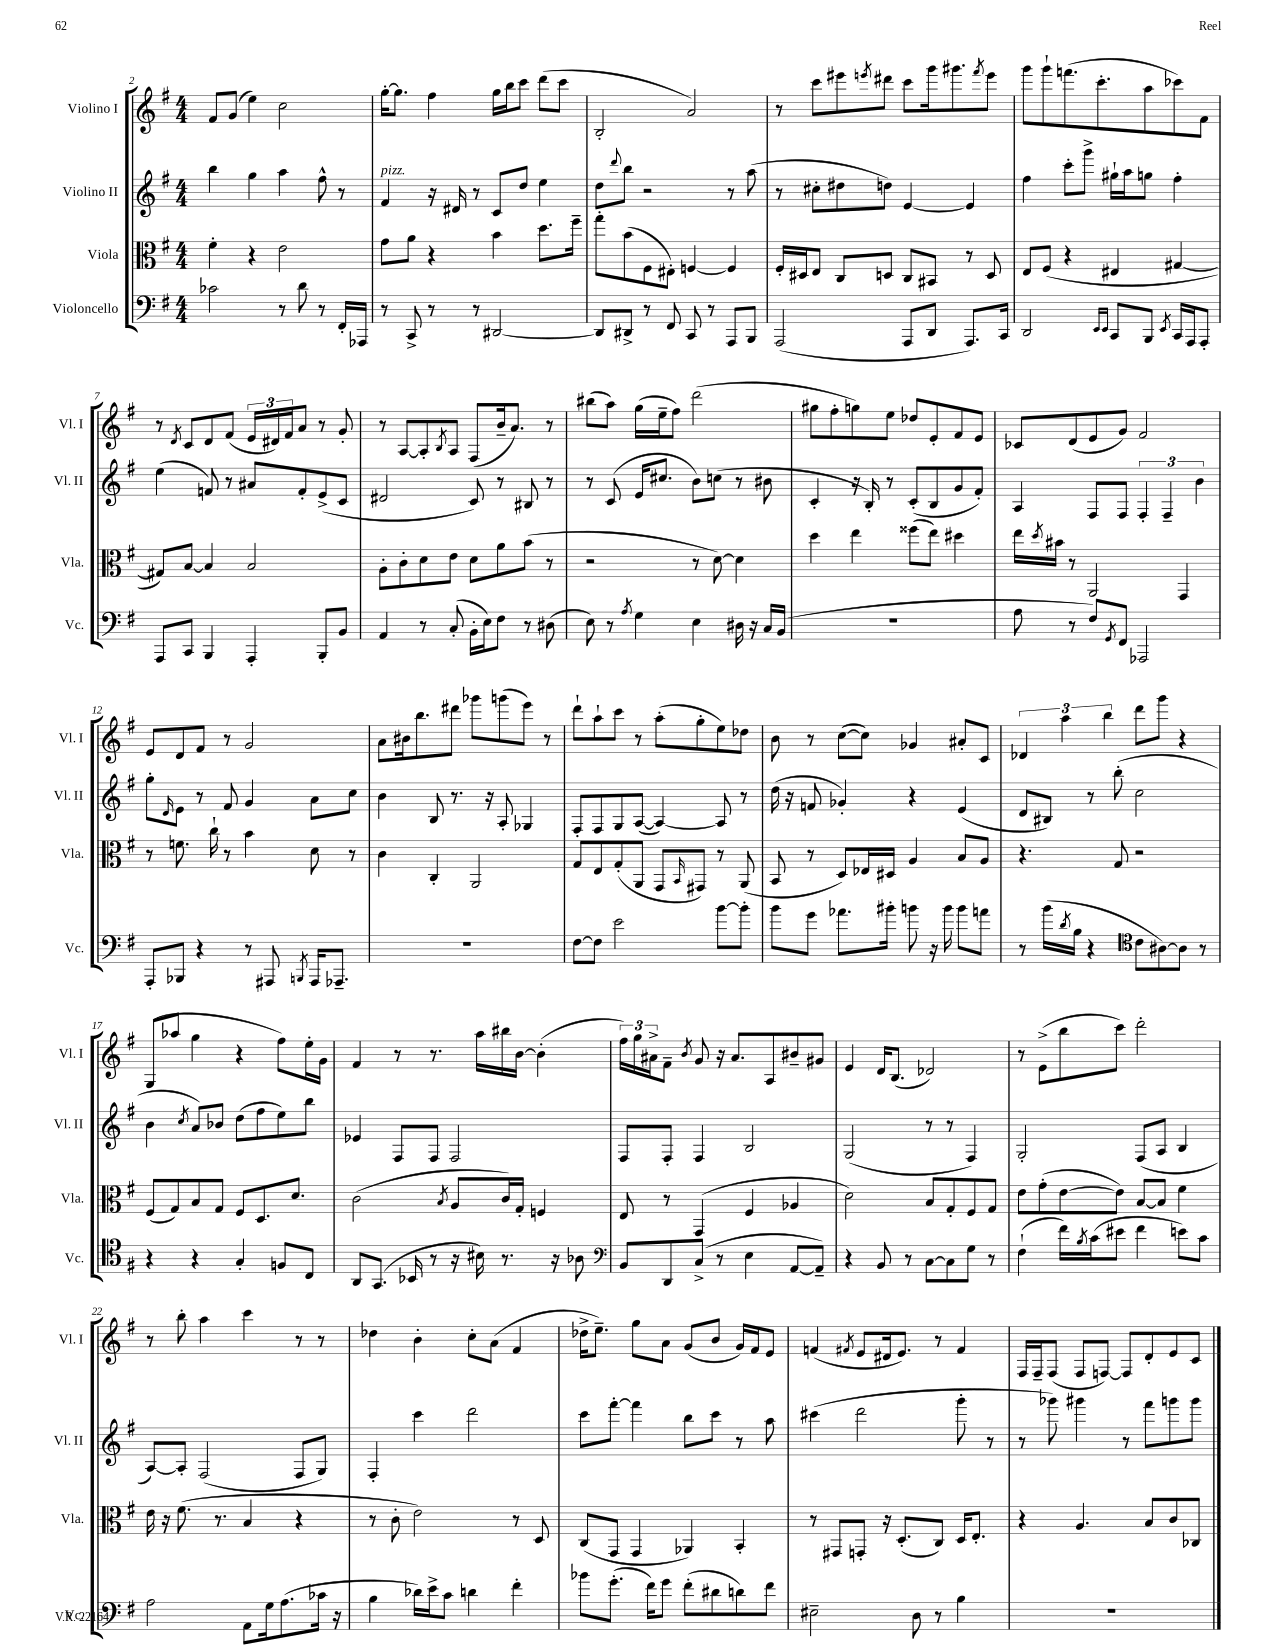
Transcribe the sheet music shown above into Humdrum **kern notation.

**kern	**kern	**kern	**kern
*part4	*part3	*part2	*part1
*staff4	*staff3	*staff2	*staff1
*I"Violoncello	*I"Viola	*I"Violino II	*I"Violino I
*I'Vc.	*I'Vla.	*I'Vl. II	*I'Vl. I
*clefF4	*clefC3	*clefG2	*clefG2
*k[f#]	*k[f#]	*k[f#]	*k[f#]
*M4/4	*M4/4	*M4/4	*M4/4
=2	=2	=2	=2
2c-X\	4f#'\	4bb\	8f#/L
.	.	.	(8g/J
.	4r	4gg\	4ee\)
8r	2e\	4aa\	2cc\
8d\	.	.	.
8r	.	8ff#^^\	.
16FF#'/LL	.	8r	.
16AAA-X/JJ	.	.	.
=3	=3	=3	=3
!	!	!LO:TX:a:i:t=pizz.	!
8r	8g\L	4f#/	[16gg'\KL
.	.	.	8.gg\J]
8CC^/	8a\J	.	.
8r	4r	16r	4ff#\
.	.	16d#X/	.
8r	.	8r	.
[2DD#X/	4b\	8c/L	16gg\LL
.	.	.	16bb\J
.	.	8dd/J	8ccc\J
.	8.dd\L	4ee\	(8ddd\L
.	.	.	8ccc\J
.	16ff#~\Jk	.	.
=4	=4	=4	=4
8DD#/L]	8gg'\L	8dd\L	2B'/
.	.	8qqddd/	.
8DD#X^/J	(8b\	8bb\J	.
8r	8F#\	2r	.
8FF#/	8E#X'\J)	.	.
8CC/	[4Fn/	.	2a/)
8r	.	.	.
8AAA/L	4F/]	8r	.
8BBB/J	.	(8aa\	.
=5	=5	=5	=5
(2AAA/	16F#'/LL	8r	8r
.	16D#X/J	.	.
.	8E/J	8cc#X'\L	8ccc\L
.	8C/L	8dd#X\	8eee#X\
.	.	.	8qeeen/
.	8Dn/J	8ddn\J)	8ddd#X\J
8AAA/L	8C/L	[4e/	8ccc\L
8DD/J	8BB#X/J	.	16ggg\k
.	.	.	8.ggg#X\
8.AAA/L)	8r	4e/]	.
.	.	.	8qfff#/
.	8D/	.	8eee\J
16CC/Jk	.	.	.
=6	=6	=6	=6
2DD/	8E/L	4ff#\	8ggg\L
.	(8F#/J	.	8ggg`\
.	4r	8ccc'\L	(8.fffn\
.	.	8ggg^\J	.
.	.	.	8.ccc'\
16qqEE/LL	.	.	.
16qqEE/JJ	.	.	.
8CC/L	4E#X/	16gg#X`\LL	.
.	.	16aa\J	.
8BBB/J	.	8ggn\J	8aa\
8qEE/	.	.	.
16CC/LL	[4G#X/	4ff#'\	8ccc-X\)
16AAA/J	.	.	.
8AAA'/J	.	.	8f#\J
!!LO:LB:g=z
=7	=7	=7	=7
8AAA/L	8G#X/L])	(4ee\	8r
.	.	.	8qd/
8CC/J	[8B/J	.	8c/L
4BBB/	4B/]	8fn/)	8d/
.	.	8r	(8f#/J
4AAA'/	2B/	8a#X/L	24e/LL
.	.	.	24d#X/)
.	.	.	24f#/J
.	.	8f'/	8a/J
8BBB'/L	.	(8e^/	8r
8BB/J	.	8c/J	8g'/
=8	=8	=8	=8
4AA/	8A'\L	2d#X/	8r
.	8c'\	.	[8A/L
8r	8d\	.	8A'/]
.	.	.	8qB/
(8C'/	8e\J	.	8A/J
16BB'\LL	8d\L	8c/)	(8F#/L
16E\J)	.	.	.
8F#\J	8a\	8r	16b~/k
.	.	.	8.a/J)
8r	(8b\J	8B#X/	.
(8D#X\	8r	8r	8r
=9	=9	=9	=9
8E\)	2r	8r	(8bb#X\L
8r	.	(8c/	8aa\J)
8qA/	.	.	.
4G\	.	16e/KL	(16gg\LL
.	.	8.cc#X/J	16ee~\J
.	.	.	8ff#\J)
4E\	8r	8b\L)	(2ddd\
.	[8d\)	(8ccn\J	.
16D#X\	4d\]	8r	.
16r	.	.	.
16C/LL	.	8b#X\	.
(16BB/JJ	.	.	.
=10	=10	=10	=10
1r	4dd\	4c'/	8gg#X\L
.	.	.	8ff#'\
.	4ee\	16r	8ggn\)
.	.	16B'/)	.
.	.	8r	8ee\J
.	(8ff##X\L	(8c'/L	8dd-X/L
.	8ee\J)	8B/	8e'/
.	4dd#X\	8g/	8f#/
.	.	8f#'/J)	8e/J
=11	=11	=11	=11
8A\	16ee\LL	4A/	8c-X/L
.	8qdd/	.	.
.	16b#X\JJ	.	.
8r	8r	.	(8d/
8F#/L)	2AA/	8F#/L	8e/
8qGG/	.	.	.
8FF#/J	.	8F#/J	8g/J)
2AAA-X/	.	6F#'/	2f#/
.	.	6F#~/	.
.	4GG/	.	.
.	.	6b\	.
!!LO:LB:g=z
=12	=12	=12	=12
8AAA'/L	8r	8gg'\L	8e/L
.	.	16qqd/	.
8BBB-X/J	8.fn\	8e\J	8d/
4r	.	8r	8f#/J
.	16cc`\	.	.
.	8r	8f#/	8r
8r	4b\	4g/	2g/
8AAA#X/	.	.	.
8qBBBn/	.	.	.
16AAA#/KL	8d\	8a\L	.
8.AAA-X~/J	.	.	.
.	8r	8cc\J	.
=13	=13	=13	=13
1r	4c\	4b\	8a\L
.	.	.	16b#X\k
.	.	.	8.bb\
.	4C'/	8B/	.
.	.	8.r	8ddd#X\J
.	2AA/	.	8ggg-X\L
.	.	16r	.
.	.	8A'/	(8gggn\
.	.	4G-X/	8eee\J)
.	.	.	8r
=14	=14	=14	=14
[8F#\L	8G/L	8F#'/L	8ddd`\L
8F#\J]	8E/	8F#/	8aa`\
2e\	(8G'/	8G/	8ccc\J
.	8AA/J	([8A/J	8r
.	8GG/L	4A/_)	(8aa'\L
.	16qqBB/	.	.
.	8GG#X/J)	.	8gg'\
[8b\L	8r	8A/]	8ee\)
8b'\J]	(8AA/	8r	8dd-X\J
=15	=15	=15	=15
8b\L	8BB/	(16dd\	8b\
.	.	16r	.
8g\J	8r	8fn/	8r
8.a-X\L	8D/L)	4g-X'/)	([8cc\L
.	16E-X/L	.	8cc\J])
16b#X'\Jk	16D#X/JJ	.	.
8bn\	4A/	4r	4g-X/
16r	.	.	.
16b\	.	.	.
8b\L	8B/L	(4e/	8a#X'/L
8an\J	8A/J	.	8c/J
=16	=16	=16	=16
8r	4.r	8d/L	6d-X/
(16b\LL	.	8B#X/J)	.
.	.	.	6aa\
8qd/	.	.	.
16B\JJ	.	.	.
4r	.	8r	.
.	.	.	6bb\
.	8G/	(8bb'\	.
*clefC4	*	*	*
8c\L	2r	2cc\	8ddd\L
[8A#X\)	.	.	8ggg\J
8A#\J]	.	.	4r
8r	.	.	.
!!LO:LB:g=z
=17	=17	=17	=17
4r	(8F#/L	4b\	(8G/L
.	8G/)	.	8aa-X/J
.	.	8qcc/	.
4r	8B/	8a/L)	4gg\
.	8G/J	8b-X/J	.
4G'/	8F#/L	(8dd\L	4r
.	8.D/	8ff#\	.
8Fn/L	.	8ee\)	8ff#\L)
.	8.d/J	.	.
8C/J	.	8bb\J	16ee'\L
.	.	.	16g\JJ
=18	=18	=18	=18
8AA/L	(2c\	4e-X/	4f#/
(8.GG/J	.	.	.
.	.	8F#/L	8r
16BB-X/	.	.	.
8r	.	8F#/J	8.r
.	8qB/	.	.
16r	8A/L	2F#/	.
16B#X\)	.	.	16aa\LL
8.r	16c/L)	.	16bb#X\
.	16G'/JJ	.	[16b\JJ
.	4Fn/	.	(4b'\]
16r	.	.	.
8A-X\	.	.	.
=19	=19	=19	=19
*clefF4	*	*	*
8BB/L	8E/	8F#/L	24ff#\LL)
.	.	.	24gg\
.	.	.	24a#X^\J
8DD/	8r	8F#'/J	8f#~\J
.	.	.	8qb/
(8C^/J	(4GG/	4F#/	8g/
8r	.	.	16r
.	.	.	8.a#/L
4E\	4F#/	2B/	.
.	.	.	8A/
[8AA/L	4A-X/	.	8b#X~/
8AA~/J])	.	.	8g#X/J
=20	=20	=20	=20
4r	2d\)	(2G/	4e/
8BB/	.	.	16d/KL
.	.	.	(8.B/J
8r	.	.	.
[8C\L	8B/L	8r	2d-X/)
8C\]	8G'/	8r	.
8G\J	8F#/	4F#/)	.
8r	8G/J	.	.
=21	=21	=21	=21
(4F#`\	8e\L	2G'/	8r
.	(8g'\	.	(8e^\L
16f#\LL)	[8e\	.	8bb\
8qB/	.	.	.
(16c\J	.	.	.
8e#X\J	8e\J])	.	8ccc\J)
4f#\	[8B/L	(8F#/L	2ddd'\
.	8B/J]	8A/J	.
8en\L)	4f#\	4B/	.
8c\J	.	.	.
!!LO:LB:g=z
=22	=22	=22	=22
2A\	16e\	[8A/L)	8r
.	16r	.	.
.	(8.f#\	8A'/J]	8bb'\
.	.	(2F#/	4aa\
.	8.r	.	.
8AA\L	4B/	.	4ccc\
16G\k	.	.	.
(8.A\	.	.	.
.	4r	8F#/L	8r
16c-X\Jk	.	8G/J)	8r
16r	.	.	.
=23	=23	=23	=23
4B\	8r	4F#'/	4dd-X\
.	8c'\	.	.
16d-X\LL)	2e\)	4ccc\	4b'\
16e^\J	.	.	.
8c\J	.	.	.
4dn\	.	2ddd\	8cc'\L
.	.	.	(8a\J
4f#'\	8r	.	4f#/
.	8D/	.	.
=24	=24	=24	=24
8b-X\L	(8C/L	8ccc\L	16dd-X^\KL
.	.	.	8.ee~\J)
(8.g'\J	8GG/J	[8fff#'\J	.
.	4GG/	4fff#\]	8gg\L
16f#\KL)	.	.	.
8g\J	.	.	8a\J
(8f#'\L	4AA-X/)	8bb\L	(8g/L
8d#X\	.	8ccc\J	8b/J
8dn\)	4BB'/	8r	16g/LL)
.	.	.	16f#/J
8f#\J	.	8aa\	8e/J
=25	=25	=25	=25
2E#X~\	8r	(4ccc#X\	(4fn/
.	8GG#X/L	.	.
.	.	.	8qf#X/
.	8GGn'/J	2ddd\	8e/L
.	16r	.	16d#X/k
.	(8.D'/L	.	8.e/J)
8D\	.	.	.
8r	8C/J)	.	8r
4B\	16D/KL	8ggg'\	4f#/
.	8.E'/J	.	.
.	.	8r	.
=26	=26	=26	=26
1r	4r	8r	16F#/LL
.	.	.	16F#~/J
.	.	8ggg-X\)	(8F#/J
.	4.A/	4ggg#X\	8F#/L
.	.	.	[8Fn/J)
.	.	8r	8F/L]
.	8B/L	8fff#\L	8d'/
.	8c/	8gggn\	8e/
.	8C-X/J	8ggg\J	8c/J
==	==	==	==
*-	*-	*-	*-
